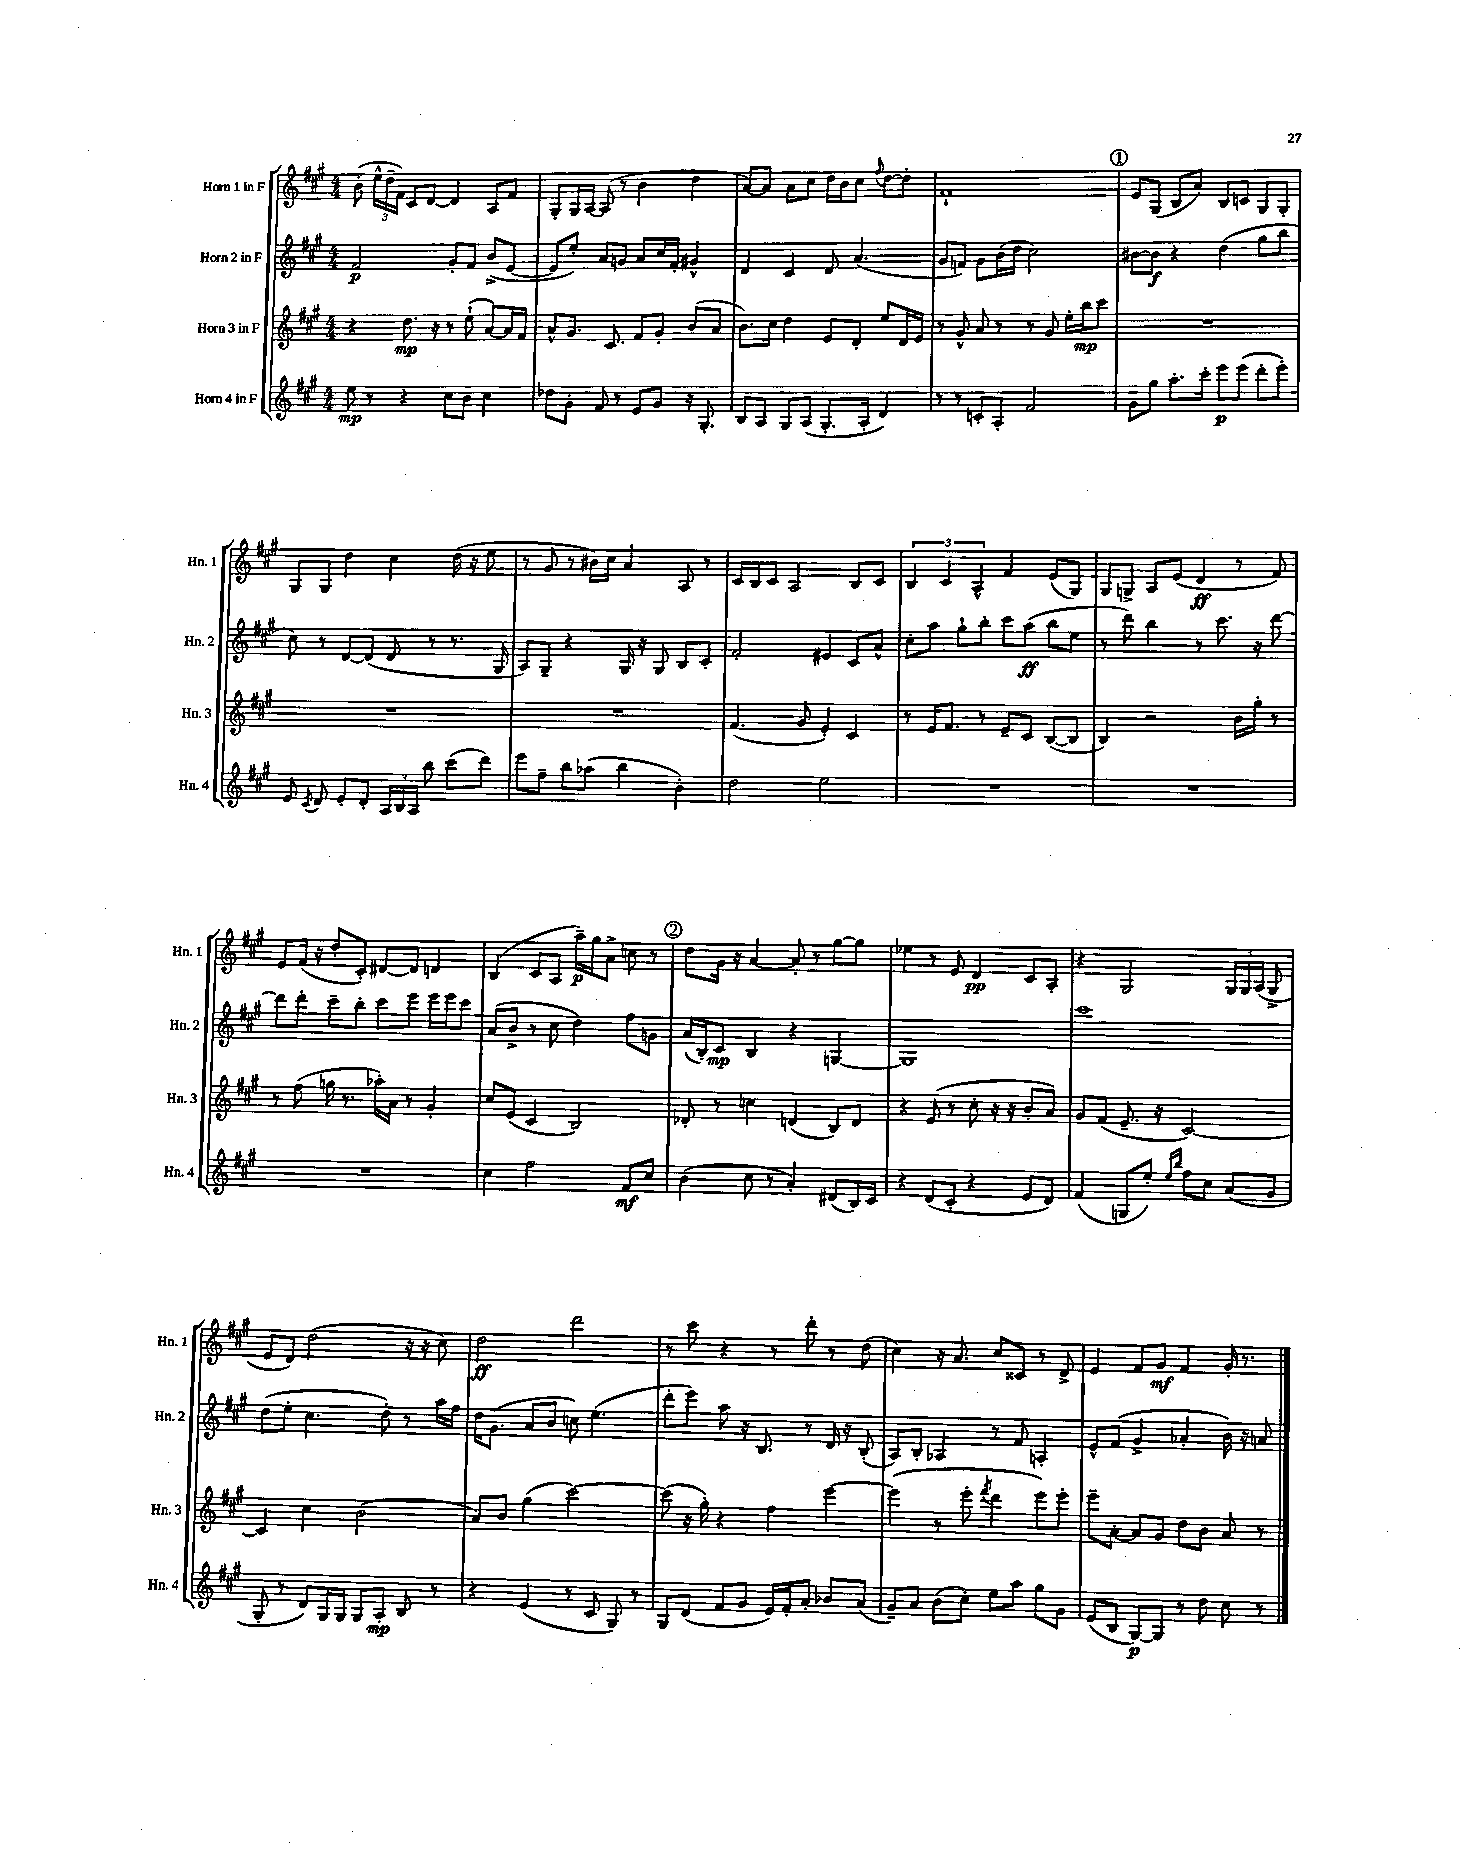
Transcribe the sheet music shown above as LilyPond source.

<<
\new StaffGroup <<
\new Staff = "s0" \with { instrumentName = "Horn 1 in F" shortInstrumentName = "Hn. 1" } {
    \clef treble \key a \major \numericTimeSignature \time 4/4
    \autoBeamOff b'8-.( \tuplet 3/2 { e''16[-^ d''16-- fis'16]) } cis'8[ d'8]~ d'4 a8[ fis'8] |
    gis8[-. gis16 a16]~ a8( r8 b'4 d''4 |
    a'8[~) a'8] a'8[ cis''8] d''16[ b'16 cis''8] \appoggiatura { fis''8 } d''8[~ d''8]-. |
    fis'1-! |
    \mark \markup { \circle "1" } e'8[ gis8]( b8[ a'8]) b8[ c'8] gis8[ gis8]-. |
    gis8[ gis8] d''4 cis''4 d''16( r16 e''8 |
    r8 gis'8 r8 bis'16[) cis''16] a'4 a8 r8 |
    cis'16[ b16 cis'8] a2 b8[ cis'8] |
    \tuplet 3/2 { b4 cis'4 a4-^ } fis'4 e'8[( gis8]) |
    gis8[ g8]-> a8[ e'8]( d'4\ff r8 fis'8) |
    e'8[ fis'16]( r16 d''8[-. cis'8]-.) dis'8[~ dis'8] d'4 |
    b4( cis'8[ a8] a''16[--\p) gis''16 a'8]-> c''8 r8 |
    \mark \markup { \circle "2" } d''8[ gis'16] r16 a'4~ a'8-. r8 gis''8[~ gis''8] |
    ees''4 r8 e'8 d'4\pp cis'8[ a8]-. |
    r4 gis2 \tuplet 3/2 { gis16[ gis16 a16]( } gis8-> |
    e'8[ d'8]) d''2( r16 r16 cis''8) |
    d''2\ff d'''2 |
    r8 cis'''8 r4 r8 d'''8-. r8 d''8( |
    cis''4) r16 a'8. cis''8[ cisis'8] r8 d'8-> |
    e'4 fis'8[ gis'8]\mf fis'4 gis'16-. r8. \bar "|." |
}
\new Staff = "s1" \with { instrumentName = "Horn 2 in F" shortInstrumentName = "Hn. 2" } {
    \clef treble \key a \major \numericTimeSignature \time 4/4
    \autoBeamOff fis'2\p gis'8[-. fis'8] b'8[->( e'8]~ |
    e'8[ e''8]-.) a'8[ g'8] a'8[ cis''16 fis'16]-. gis'4-^ |
    d'4 cis'4 d'8 a'4.( |
    gis'8[ f'8]) gis'8[ b'16( d''16] cis''2) |
    \mark \markup { \circle "1" } bis'8[~ bis'8]\f r4 d''4( gis''8[ b''8] |
    cis''8) r8 d'8[~ d'8]( d'8 r8 r8. gis16 |
    a8[) gis8]-- r4 gis16 r16 gis8 b8[ cis'8]-. |
    fis'2-. eis'4 cis'8[ a'8]-^ |
    cis''8[-. a''8] gis''8[-! b''8]-. cis'''8[ a''8]\ff( b''8[ e''8] |
    r8 d'''8) b''4 r8 cis'''8. r16 d'''8~ |
    d'''8[ d'''8]-. cis'''8[-- b''8]-. cis'''8[ e'''8] e'''16[ e'''16 cis'''8] |
    a'8[( b'8]-> r8 cis''8 d''4) fis''8[ g'8] |
    \mark \markup { \circle "2" } a'16[( b16-.) cis'8]\mp b4 r4 g4~ |
    g1 |
    cis'''1 |
    d''8[( e''8]-. cis''4. d''8-.) r8 a''16[ fis''16] |
    d''16[ gis'8.]( a'8[ b'8] c''8) e''4.( |
    d'''8[-. e'''8]) a''8 r16 b8. r8 d'16 r16 b8-.( |
    a8[) b8]-. aes4 r8 fis'8 a4-. |
    e'8[-^ fis'8]( gis'4-> aes'4-. b'16) r16 a'8 \bar "|." |
}
\new Staff = "s2" \with { instrumentName = "Horn 3 in F" shortInstrumentName = "Hn. 3" } {
    \clef treble \key a \major \numericTimeSignature \time 4/4
    \autoBeamOff r4 d''8.\mp r16 r8 e''8-!( a'8[~) a'16 fis'16] |
    a'8[-^ gis'8.] cis'8. fis'8[ gis'8]-. b'8[( a'8] |
    b'8.[) cis''16] d''4 e'8[ d'8]-. e''8[ d'16 e'16] |
    r8 gis'8-^ a'8 r8 r8 gis'8 e''16[-. b''16\mp cis'''8] |
    \mark \markup { \circle "1" } R1 |
    R1 |
    R1 |
    fis'4.( gis'8 e'4-.) cis'4 |
    r8 e'16[ fis'8.] r8 e'8[-- cis'8] b8[~( b8] |
    b4) r2 b'16[ gis''16]-. r8 |
    r8 fis''8( g''16 r8. aes''16[-.) a'16] r8 gis'4-. |
    cis''8[ e'8]( cis'4 b2) |
    \mark \markup { \circle "2" } des'8-. r8 c''4 d'4( b8[) d'8] |
    r4 e'8( r8 cis''8-. r16 r16 b'8[-. a'8]) |
    gis'8[ fis'8]( e'8.-- r16 cis'2~) |
    cis'4 cis''4 b'2( |
    a'8[) b'8] gis''4( cis'''2~) |
    cis'''8( r16 gis''16-.) r4 fis''4 e'''4~ |
    e'''4( r8 e'''8-. \acciaccatura { fis'''8 } d'''4 e'''8[) e'''8]-. |
    e'''8[-- a'8]~-. a'8[ gis'8] d''8[ b'8] a'8 r8 \bar "|." |
}
\new Staff = "s3" \with { instrumentName = "Horn 4 in F" shortInstrumentName = "Hn. 4" } {
    \clef treble \key a \major \numericTimeSignature \time 4/4
    \autoBeamOff e''8\mp r8 r4 cis''8[ b'8] cis''4 |
    des''8[ gis'8]-. fis'8 r8 e'8[ gis'8] r16 gis8.-. |
    b8[ a8] gis8[ a8]( gis8.[-. a16]-. d'4) |
    r8 r8 c'8[-. a8]-. fis'2 |
    \mark \markup { \circle "1" } gis'8[ gis''8] a''8.[-. cis'''16]-. e'''8[\p e'''8]( d'''8[-. e'''8]-.) |
    e'8 \acciaccatura { cis'8 } d'8 e'8[-. d'8]-. \tuplet 3/2 { a16[ b16 a16] } b''8 cis'''8[( d'''8]) |
    e'''8[ fis''8]-- b''8[ aes''8]( b''4 b'4-.) |
    d''2 e''2 |
    R1 |
    R1 |
    R1 |
    cis''4 fis''2 fis'8[\mf cis''8] |
    \mark \markup { \circle "2" } b'4( cis''8 r8 a'4-.) dis'8[( b16) cis'16] |
    r4 d'8[( cis'8]-. r4 e'8[ d'8]) |
    fis'4( g8[ e''8]-.) \grace { e''16[ b''16] } fis''8[ cis''8] a'8[( gis'8] |
    gis8-. r8 d'8[) gis16 gis16] gis8[ a8]-.\mp b8 r8 |
    r4 e'4( r8 cis'8 gis8) r8 |
    gis8[ d'8]( fis'8[ gis'8] e'16[) fis'16-. a'8]-. bes'8[ a'8]( |
    gis'8[--) a'8] b'8[( cis''8]-.) e''8[ a''8] gis''8[ gis'8] |
    e'8[( b8] gis8[~\p) gis8] r8 d''8 cis''8 r8 \bar "|." |
}
>>
>>
\layout { \context { \Score \remove "Bar_number_engraver" } }
